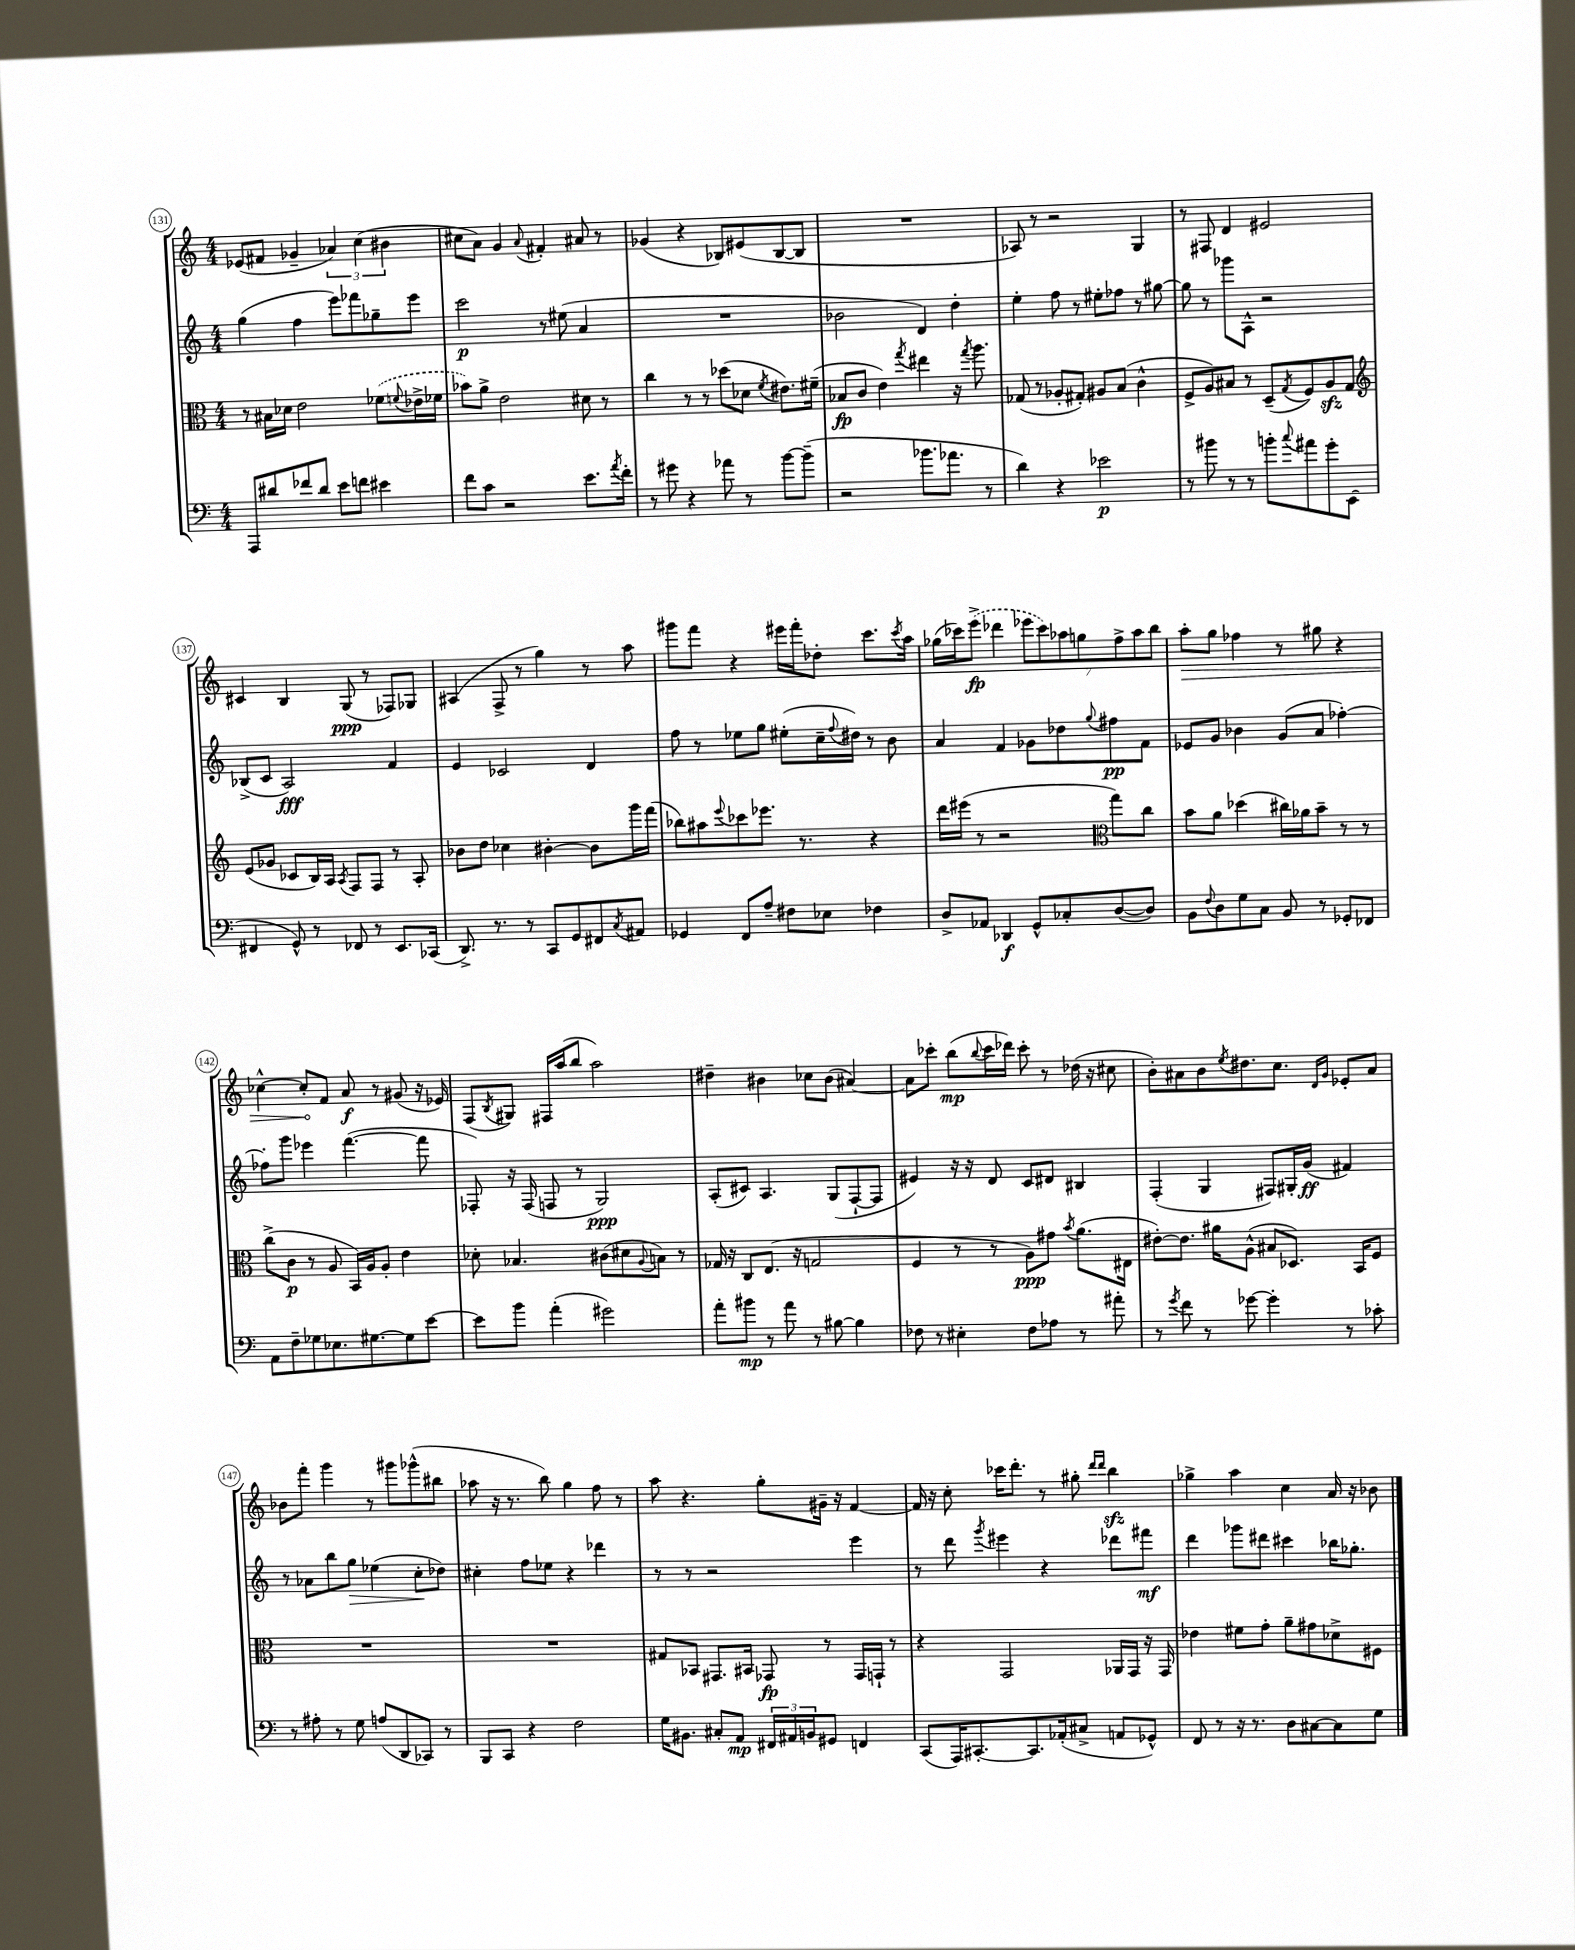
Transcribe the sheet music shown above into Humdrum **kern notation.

**kern	**dynam	**kern	**dynam	**kern	**dynam	**kern	**dynam
*part4	*part4	*part3	*part3	*part2	*part2	*part1	*part1
*staff4	*staff4	*staff3	*staff3	*staff2	*staff2	*staff1	*staff1
*clefF4	*	*clefC3	*	*clefG2	*	*clefG2	*
*k[]	*	*k[]	*	*k[]	*	*k[]	*
*M4/4	*	*M4/4	*	*M4/4	*	*M4/4	*
=131	=131	=131	=131	=131	=131	=131	=131
8AAA/L	.	8r	.	(4gg\	.	(8e-X/L	.
8d#X/	.	16B#X\LL	.	.	.	8f#X/J	.
.	.	16d-X\JJ	.	.	.	.	.
8f-X/	.	2e\	.	4ff\	.	4g-X~/	.
8d#/J	.	.	.	.	.	.	.
8e\L	.	.	.	8eee\L)	.	6a-X/)	.
8fn\J	.	.	.	8fff-X\	.	.	.
.	.	.	.	.	.	(6cc\	.
4e#X\	.	(8f-X\L	.	8gg-X~\	.	.	.
.	.	.	.	.	.	6b#X\	.
.	.	8qqfn/	.	.	.	.	.
.	.	16e-X^\L	.	8eee\J	.	.	.
.	.	16f-X\JJ	.	.	.	.	.
=132	=132	=132	=132	=132	=132	=132	=132
8f\L	.	8b-X\L)	.	2ccc\	p	8cc#X\L	.
8c\J	.	8a^\J	.	.	.	8a\J)	.
2r	.	2e\	.	.	.	4g/	.
.	.	.	.	.	.	8qqa/	.
.	.	.	.	8r	.	4f#X'/	.
.	.	.	.	(8ee#X\	.	.	.
8.e\L	.	8d#X\	.	4a/	.	8a#X/	.
.	.	8r	.	.	.	8r	.
8qa/	.	.	.	.	.	.	.
16f'\Jk	.	.	.	.	.	.	.
=133	=133	=133	=133	=133	=133	=133	=133
8r	.	4cc\	.	1r	.	(4g-X/	.
8g#X\	.	.	.	.	.	.	.
4r	.	8r	.	.	.	4r	.
.	.	8r	.	.	.	.	.
8a-X\	.	(8dd-X\L	.	.	.	8B-X/L)	.
8r	.	8d-X\J	.	.	.	(8e#X/	.
.	.	8qf/	.	.	.	.	.
[8b\L	.	8.e#X\L)	.	.	.	[8B-/	.
(8b~\J]	.	.	.	.	.	8B-/J]	.
.	.	(16f#X~\Jk	.	.	.	.	.
=134	=134	=134	=134	=134	=134	=134	=134
2r	.	8B-X/L	fp	2b-X\	.	1r	.
.	.	8c/J	.	.	.	.	.
.	.	4e\)	.	.	.	.	.
.	.	8qgg/	.	.	.	.	.
8.b-X\L	.	4ee#X\	.	4d/)	.	.	.
8.a-X\J	.	.	.	.	.	.	.
.	.	16r	.	4dd'\	.	.	.
.	.	8qgg/	.	.	.	.	.
.	.	8.aa\	.	.	.	.	.
8r	.	.	.	.	.	.	.
=135	=135	=135	=135	=135	=135	=135	=135
4d\)	.	(8G-X/	.	4ee'\	.	8A-X/)	.
.	.	8r	.	.	.	8r	.
4r	.	8A-X'/L	.	8ff\	.	2r	.
.	.	8G#X'/J)	.	8r	.	.	.
2e-X\	p	8A#X/L	.	8ee#X'\L	.	.	.
.	.	(8B/J	.	8ff-X\J	.	.	.
.	.	4c^^\	.	8r	.	4G/	.
.	.	.	.	[8gg#X\	.	.	.
=136	=136	=136	=136	=136	=136	=136	=136
8r	.	8F^/L	.	8gg#\]	.	8r	.
8b#X\	.	8A/)	.	8r	.	8F#X/	.
8r	.	8B#X/J	.	8ggg-X\L	.	4d/	.
8r	.	8r	.	8A^^\J	.	.	.
8bn'\L	.	(8D~/L	.	2r	.	2e#X/	.
8qqcc/	.	8qG/	.	.	.	.	.
8a#X\	.	8F/)	.	.	.	.	.
8g'\	.	8Azz/	.	.	.	.	.
(8EE\J	.	8G/J	.	.	.	.	.
!!LO:LB:g=z
=137	=137	=137	=137	=137	=137	=137	=137
*	*	*clefG2	*	*	*	*	*
4FF#X/	.	(8e/L	.	(8B-X^/L	.	4c#X/	.
.	.	8g-X/J	.	8c/J	.	.	.
8GG^^/)	.	8c-X/L	.	2A/)	fff	4B/	.
8r	.	16B/L)	.	.	.	.	.
.	.	16A/JJ	.	.	.	.	.
.	.	8qA/	.	.	.	.	.
8FF-X/	.	8F/L	.	.	.	(8G/	ppp
8r	.	8F/J	.	.	.	8r	.
8.EE/L	.	8r	.	4f/	.	8F-X/L)	.
.	.	8A'/	.	.	.	8G-X/J	.
(16CC-X/Jk	.	.	.	.	.	.	.
=138	=138	=138	=138	=138	=138	=138	=138
8.DD^/)	.	8b-X\L	.	4e/	.	(4A#X/	.
.	.	8dd\J	.	.	.	.	.
8.r	.	.	.	.	.	.	.
.	.	4cc-X\	.	2c-X/	.	8F^/	.
8r	.	.	.	.	.	8r	.
8CC/L	.	[4b#X'\	.	.	.	4gg\)	.
8GG/	.	.	.	.	.	.	.
8FF#X/	.	8b#\L]	.	4d/	.	8r	.
8qC/	.	.	.	.	.	.	.
8AA#X/J	.	16ggg\L	.	.	.	8aa\	.
.	.	(16fff\JJ	.	.	.	.	.
=139	=139	=139	=139	=139	=139	=139	=139
4GG-X/	.	8bb-X\L)	.	8ff\	.	8ggg#X\L	.
.	.	8aa#X\	.	8r	.	8fff\J	.
.	.	8qqeee/	.	.	.	.	.
8FF/L	.	8ccc-X\	.	8ee-X\L	.	4r	.
8A~/J	.	8.eee-X\J	.	8gg\J	.	.	.
8F#X\L	.	.	.	(8ee#X'\L	.	16eee#X\LL	.
.	.	8.r	.	.	.	16fff'\J	.
8E-X\J	.	.	.	16cc~\L	.	8dd-X'\J	.
.	.	.	.	8qqff/	.	.	.
.	.	.	.	16dd#X\JJ)	.	.	.
4F-X\	.	4r	.	8r	.	8.ccc\L	.
.	.	.	.	8b\	.	.	.
.	.	.	.	.	.	8qccc/	.
.	.	.	.	.	.	16aa\Jk	.
=140	=140	=140	=140	=140	=140	=140	=140
8D^/L	.	16ddd\LL	.	4a/	.	(16gg-X\LL	.
.	.	(16eee#X\JJ	.	.	.	16ccc-X\J)	.
8AA-X/J	.	8r	.	.	.	(8eee^\J	fp
4DD-X/	f	2r	.	4f/	.	4ddd-X\	.
8GG^^/L	.	.	.	8g-X\L	.	14eee-X\L	.
.	.	.	.	.	.	14ccc-\)	.
8C-X'/	.	.	.	8dd-X\	.	.	.
.	.	.	.	.	.	14aa-X\	.
.	.	.	.	.	.	14ggn\	.
*	*	*clefC3	*	*	*	*	*
.	.	.	.	8qqgg/	.	.	.
([8D/	.	8gg\L)	.	8ff#X\	pp	.	.
.	.	.	.	.	.	14ff^\	.
.	.	.	.	.	.	14aa-\	.
8D/J])	.	8cc\J	.	8f\J	.	.	.
.	.	.	.	.	.	14bb\J	.
=141	=141	=141	=141	=141	=141	=141	=141
!	!	!	!	!	!	!	!LO:HP:b
8BB\L	.	8b\L	.	8e-X/L	.	8aa'\L	>
8qqF/	.	.	.	.	.	.	.
8D\	.	8a\J	.	8g/J	.	8gg\J	.
8G\	.	(4dd-X\	.	4b-X\	.	4ff-X\	.
8C\J	.	.	.	.	.	.	.
8BB/	.	16cc#X\LL)	.	(8g/L	.	8r	.
.	.	16a-X\J	.	.	.	.	.
8r	.	8b~\J	.	8a/J	.	8gg#X\	.
8GG-X'/L	.	8r	.	[4ff-X'\)	.	4r	.
8FF-X/J	.	8r	.	.	.	.	.
!!LO:LB:g=z
=142	=142	=142	=142	=142	=142	=142	=142
8AA\L	.	(8cc^\L	.	8ff-X'\L]	.	[4cc-X^^\	.
8F~\	.	8c\J	p	8ggg\J	.	.	.
8G-X\	.	8r	.	4eee-X\	.	8cc-'/L]	.
8.E-X\	.	8A/	.	.	.	8f/J	]
.	.	16BB/LL)	.	([4.fff\	.	8a/	f
[8.G#X\	.	16A/J	.	.	.	.	.
.	.	8A'/J	.	.	.	8r	.
8G#\]	.	4e\	.	.	.	(8g#X/	.
[8e\J	.	.	.	8fff\]	.	16r	.
.	.	.	.	.	.	16e-X/)	.
=143	=143	=143	=143	=143	=143	=143	=143
8e\L]	.	8d-X'\	.	8F-X'/)	.	(8F/L	.
.	.	.	.	.	.	8qB/	.
8b\J	.	4.B-X/	.	16r	.	8G#X/J)	.
.	.	.	.	(16F-/	.	.	.
(4a'\	.	.	.	8Fn/	.	16F#X/LL	.
.	.	.	.	.	.	(16aa/J	.
.	.	.	.	8r	.	8bb/J	.
2g#X\)	.	(8c#X\L	.	2G/)	ppp	2aa\)	.
.	.	8d#X\	.	.	.	.	.
.	.	8qqA/	.	.	.	.	.
.	.	8Bn\J)	.	.	.	.	.
.	.	8r	.	.	.	.	.
=144	=144	=144	=144	=144	=144	=144	=144
8a'\L	.	16G-X/	.	(8A'/L	.	4dd#X~\	.
.	.	16r	.	.	.	.	.
8b#X\J	mp	8C/L	.	8c#X/J)	.	.	.
8r	.	(8.E/J	.	4.A/	.	4b#X\	.
8a\	.	.	.	.	.	.	.
.	.	16r	.	.	.	.	.
8r	.	2Gn/	.	.	.	8cc-X\L	.
[8B#X\	.	.	.	(8G/L	.	(8b#\J	.
4B#\]	.	.	.	[8F`/	.	[4a#X/)	.
.	.	.	.	8F/J]	.	.	.
=145	=145	=145	=145	=145	=145	=145	=145
8F-X\	.	4F/	.	4e#X/)	.	8a#\L]	.
8r	.	.	.	.	.	8ccc-X'\J	.
4E#X'\	.	8r	.	16r	.	(8bb\L	mp
.	.	.	.	16r	.	.	.
.	.	.	.	.	.	8qqbb/	.
.	.	8r	.	8d/	.	16ccc-\L	.
.	.	.	.	.	.	16ddd-X\JJ)	.
8F-\L	.	8A\L)	ppp	8c/L	.	8ccc-'\	.
8A-X\J	.	8g#X\J	.	8d#X/J	.	8r	.
.	.	8qb/	.	.	.	.	.
8r	.	(8.a\L	.	4B#X/	.	(16dd-X\	.
.	.	.	.	.	.	16r	.
8a#X'\	.	.	.	.	.	8cc#X\	.
.	.	16E#X\Jk	.	.	.	.	.
=146	=146	=146	=146	=146	=146	=146	=146
8r	.	[8e#X'\L)	.	(4F'/	.	8b'\L)	.
8qg/	.	.	.	.	.	.	.
8f\	.	8.e#\J]	.	.	.	8a#X\	.
8r	.	.	.	4G/	.	8b\	.
.	.	16a#X\KL	.	.	.	.	.
.	.	.	.	.	.	8qee/	.
[8g-X\	.	(8A^^\J	.	.	.	8.dd#X\	.
4g-'\]	.	8B#X/L	.	8F#X/L)	.	.	.
.	.	.	.	.	.	8.cc\J	.
.	.	8.D-X/J)	.	16G#X'/L	.	.	.
.	.	.	.	(16g/JJ	ff	.	.
.	.	.	.	.	.	16qqd/LL	.
.	.	.	.	.	.	16qqg/JJ	.
8r	.	.	.	4f#X/)	.	8e-X'/L	.
.	.	16BB/KL	.	.	.	.	.
8c-X'\	.	8F/J	.	.	.	8a#/J	.
!!LO:LB:g=z
=147	=147	=147	=147	=147	=147	=147	=147
8r	.	1r	.	8r	.	8b-X\L	.
8A#X'\	.	.	.	8a-X\L	.	8fff'\J	.
8r	.	.	.	8bb\	.	4ggg\	.
!	!	!	!	!	!LO:HP:b	!	!
8G\	.	.	.	8gg\J	>	.	.
(8An/L	.	.	.	(4ee-X\	.	8r	.
8DD/	.	.	.	.	.	8ggg#X\L	.
8CC-X/J)	.	.	.	8cc'\L	.	(8ggg-X^^\	.
8r	.	.	.	8dd-X\J)	]	8bb#X\J	.
=148	=148	=148	=148	=148	=148	=148	=148
8BBB/L	.	1r	.	4cc#X'\	.	8aa-X\	.
8CC/J	.	.	.	.	.	16r	.
.	.	.	.	.	.	8.r	.
4r	.	.	.	8ff\L	.	.	.
.	.	.	.	8ee-X\J	.	8bb\)	.
2F\	.	.	.	4r	.	4gg\	.
.	.	.	.	4ddd-X\	.	8ff\	.
.	.	.	.	.	.	8r	.
=149	=149	=149	=149	=149	=149	=149	=149
16G\KL	.	8G#X/L	.	8r	.	8aa\	.
8.BB#X\J	.	.	.	.	.	.	.
.	.	8BB-X/J	.	8r	.	4.r	.
8C#X'/L	.	8.GG#X/L	.	2r	.	.	.
8AA/J	mp	.	.	.	.	.	.
.	.	16BB#X/Jk	.	.	.	.	.
24FF#X/LL	.	8GG-X/	fp	.	.	8gg'\L	.
24AA#X/	.	.	.	.	.	.	.
24BBn/J	.	.	.	.	.	.	.
8GG#X/J	.	8r	.	.	.	16g#X~\Jk	.
.	.	.	.	.	.	16r	.
4FFn/	.	16GG-/LL	.	4eee\	.	[4f/	.
.	.	16GGn`/JJ	.	.	.	.	.
.	.	8r	.	.	.	.	.
=150	=150	=150	=150	=150	=150	=150	=150
(8CC/L	.	4r	.	8r	.	16f/]	.
.	.	.	.	.	.	16r	.
16AAA/K)	.	.	.	8ddd\	.	8cc'\	.
[8.CC#X'/	.	.	.	.	.	.	.
.	.	.	.	8qggg/	.	.	.
.	.	2GG/	.	4eee#X\	.	16ccc-X\KL	.
.	.	.	.	.	.	8.ddd'\J	.
8.CC#/]	.	.	.	.	.	.	.
.	.	.	.	4r	.	8r	.
(16AA-X'/k	.	.	.	.	.	.	.
8C#X^/J	.	.	.	.	.	8gg#X'\	.
.	.	.	.	.	.	16qqddd/LL	.
.	.	.	.	.	.	16qqddd/JJ	.
8AAn/L	.	16AA-X/LL	.	8ddd-X\L	.	4bbzz\	.
.	.	16GG/JJ	.	.	.	.	.
8GG-X^^/J)	.	16r	.	8fff#X\J	mf	.	.
.	.	16GG/	.	.	.	.	.
=151	=151	=151	=151	=151	=151	=151	=151
8FF/	.	4e-X\	.	4ddd\	.	4gg-X^\	.
8r	.	.	.	.	.	.	.
16r	.	8f#X\L	.	8ggg-X\L	.	4aa\	.
8.r	.	.	.	.	.	.	.
.	.	8g'\J	.	8ddd#X\J	.	.	.
8D\L	.	8a~\L	.	4ccc#X\	.	4cc\	.
[8C#X\	.	8g#X\	.	.	.	.	.
8C#\]	.	8d-X^\	.	16bb-X\KL	.	16a/	.
.	.	.	.	8.gg-X'\J	.	16r	.
8G\J	.	8F#X\J	.	.	.	8b-X\	.
==	==	==	==	==	==	==	==
*-	*-	*-	*-	*-	*-	*-	*-
